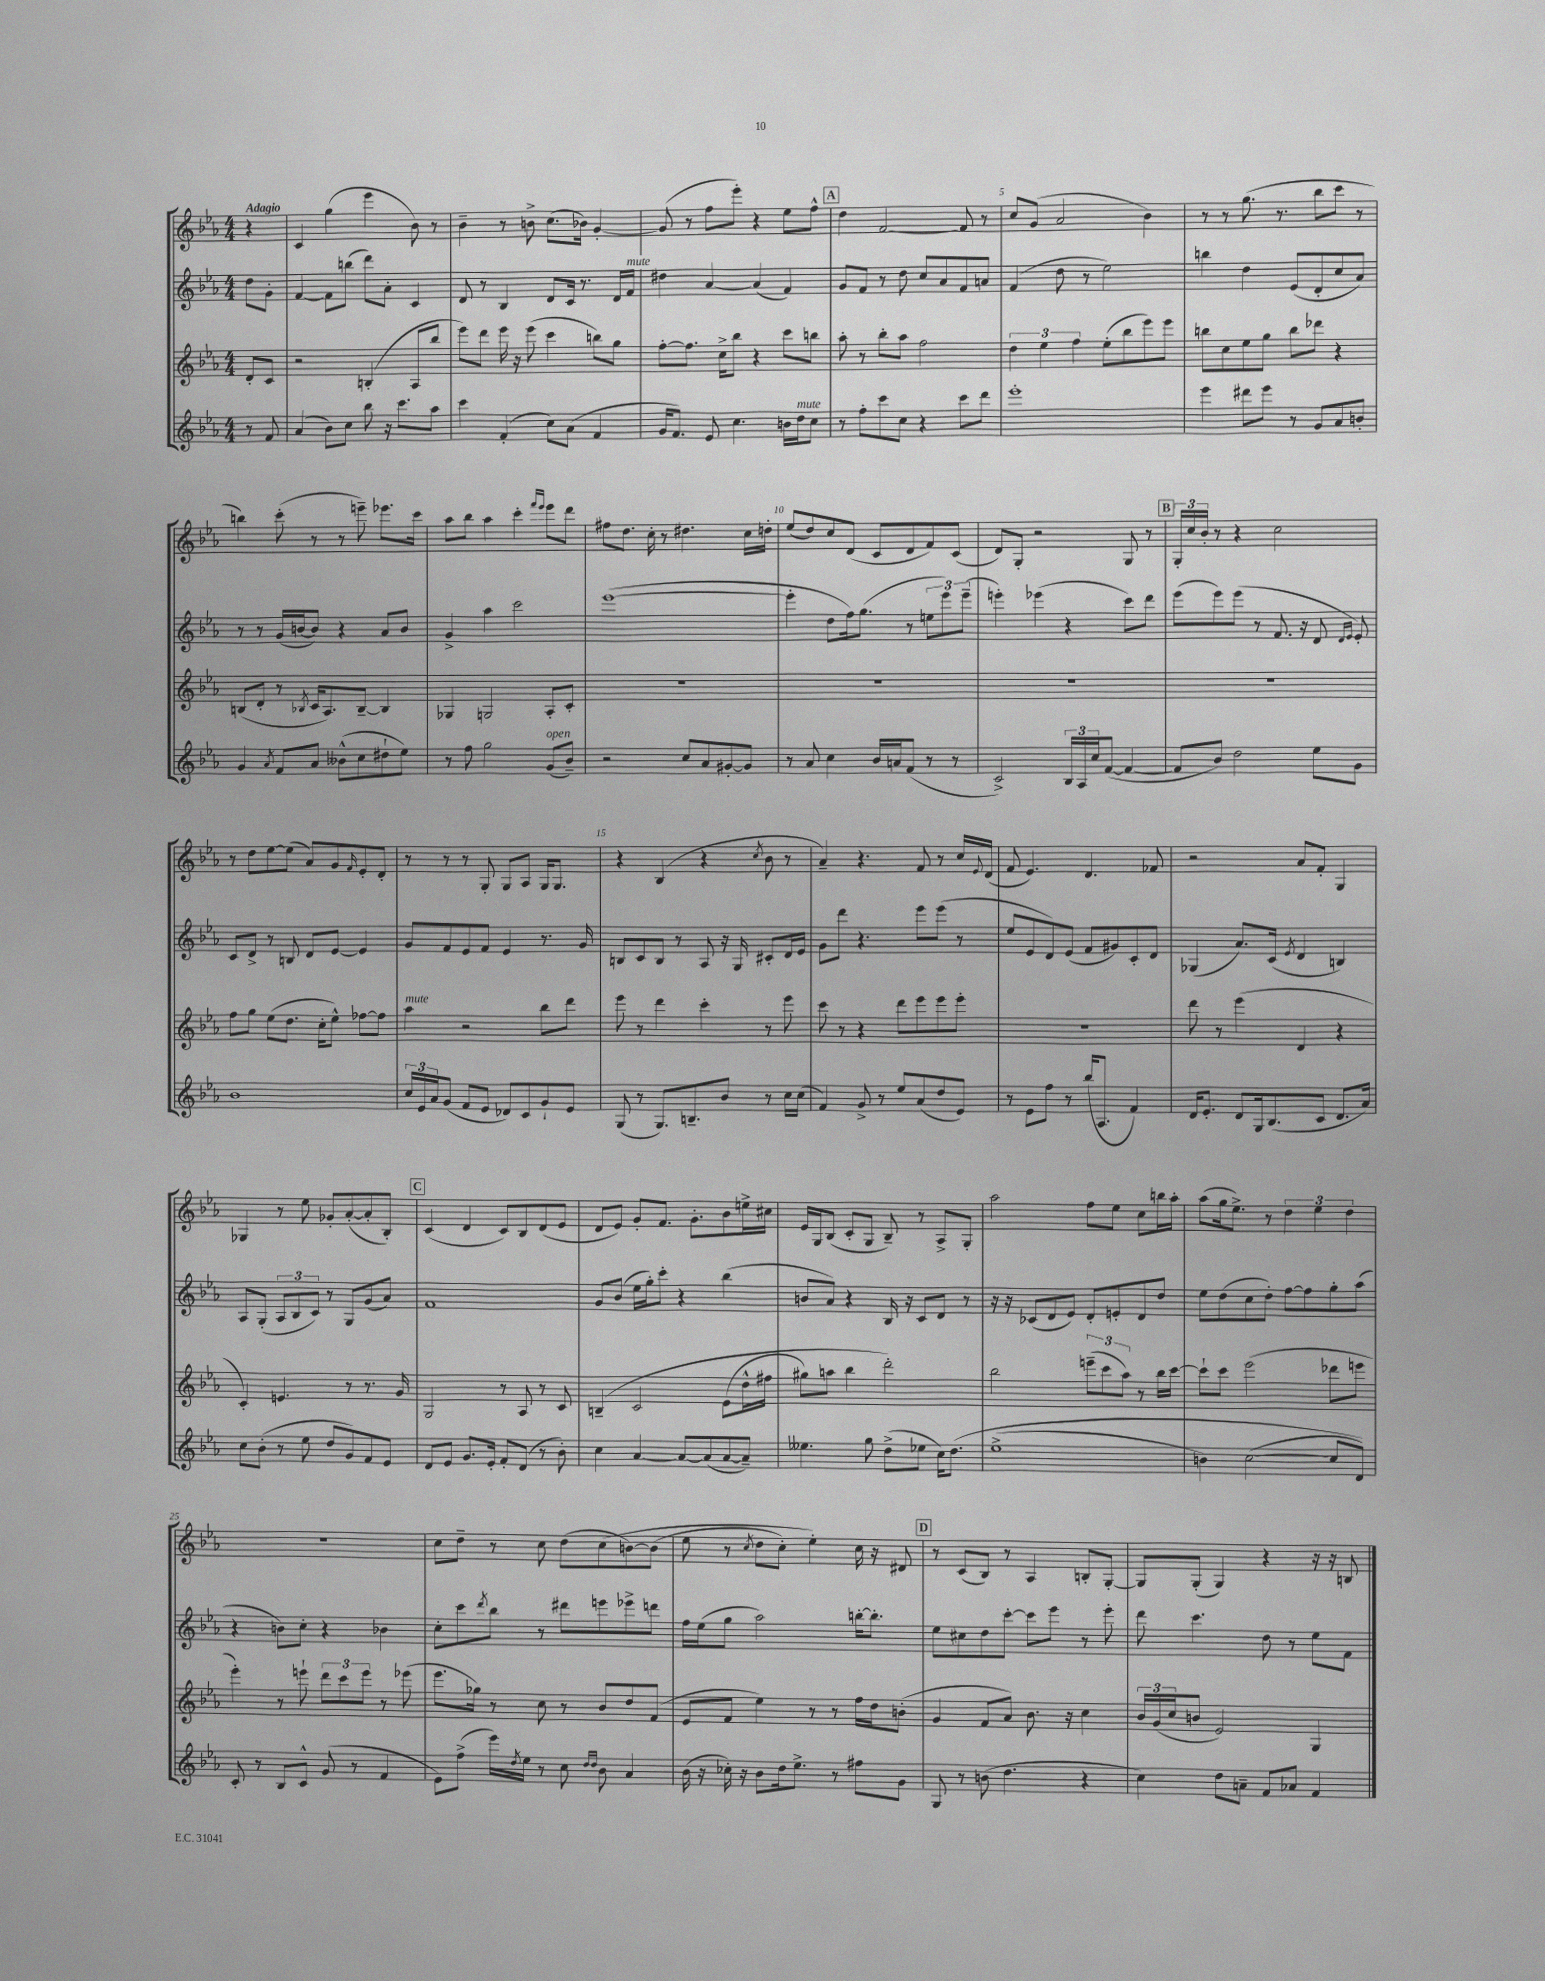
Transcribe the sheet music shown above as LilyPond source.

<<
\new StaffGroup <<
\new Staff = "s0" {
    \clef treble \key ees \major \numericTimeSignature \time 4/4 \partial 4 \tempo "Adagio"
    r4 |
    c'4 g''4( ees'''4 bes'8) r8 |
    bes'4-- r8 b'8-> c''8.( bes'16) g'4~-. |
    g'8( r8 f''8 ees'''8-.) r4 ees''8 f''8-^ |
    \mark \markup { \box "A" } d''4 f'2~ f'8 r8 |
    c''8 g'8( aes'2 bes'4) |
    r8 r8 g''8.( r8. bes''8 c'''8 r8 |
    b''4) c'''8-.( r8 r8 e'''8--) ees'''8. c'''16 |
    aes''8 bes''8 aes''4 c'''4-. \grace { f'''16 ees'''16 } ees'''8 d'''8 |
    fis''8 d''8. c''16-. r8 dis''4. c''16 d''16-. |
    ees''8( d''8) c''8 d'8( c'8 d'8 f'8) c'8( |
    d'8) g8-. r2 g8 r8 |
    \mark \markup { \box "B" } \tuplet 3/2 { g16-. c''16 bes'16-. } r8 r4 c''2 |
    r8 d''8 ees''8~ ees''8( aes'8) g'8 \grace { f'16 } ees'8-. d'8-. |
    r8 r8 r8 g8-. g8 aes8 g16 g8. |
    r4 bes4( r4 \acciaccatura { c''8 } bes'8 r8 |
    aes'4--) r4. f'8 r8 c''16 \appoggiatura { ees'8 } d'16( |
    f'8 ees'4.) d'4. fes'8 |
    r2 aes'8 f'8-. g4 |
    ges4 r8 ees''8 ges'8-. aes'8~-.( aes'8-. bes8-.) |
    \mark \markup { \box "C" } c'4( d'4 c'8) bes8 d'8( ees'8 |
    d'8 ees'8) g'8-. f'8. g'8.-. bes'8 e''16-> cis''16 |
    ees'16 g16 bes8( c'8-. g8 bes8--) r8 aes8-> g8-. |
    aes''2 f''8 ees''8 c''8 b''16 aes''16-. |
    aes''8( g''16 ees''8.->) r8 \tuplet 3/2 { d''4 ees''4 d''4 } |
    r1 |
    c''8 d''8-- r8 c''8 d''8( c''8\( b'8~) b'8( |
    ees''8 r8 \acciaccatura { c''8 } d''8 c''8-.) ees''4-.\) c''16 r16 dis'8 |
    \mark \markup { \box "D" } r8 c'8( bes8) r8 aes4 b8-. g8~-. |
    g8 g8-.( g4) r4 r16 r16 b8 \bar "|." |
}
\new Staff = "s1" {
    \clef treble \key ees \major \numericTimeSignature \time 4/4 \partial 4
    d''8 g'8-. |
    f'4~ f'8 b''8( d'''8) aes'8-. c'4 |
    d'8 r8 bes4 d'8 c'16 r8. d'16 f'16^\markup { \italic "mute" } |
    dis''4 aes'4~ aes'4( f'4) |
    \mark \markup { \box "A" } g'8 f'8 r8 d''8 c''8 aes'8 f'8 a'8 |
    f'4( d''8 r8 ees''2) |
    b''4 d''4 ees'8( d'8-. c''8 aes'8) |
    r8 r8 g'16( b'16~ b'8) r4 aes'8 b'8 |
    g'4-> aes''4 c'''2 |
    ees'''1~( |
    ees'''4-. d''8 f''16) g''8.( r8 \tuplet 3/2 { e''8 ees'''8) ees'''8--( } |
    e'''4-.) ees'''4( r4 c'''8) d'''8 |
    \mark \markup { \box "B" } ees'''8( ees'''8) ees'''8( r8 f'8. r16 d'8 \grace { d'16 ees'16 } ees'8-.) |
    c'8 d'8-> r8 b8 d'8 ees'8~ ees'4 |
    g'8 f'8 ees'8 f'8 ees'4 r8. g'16 |
    b8 c'8 b8 r8 aes8 r16 g16 cis'8-. d'16 ees'16 |
    g'8 d'''8 r4. ees'''8 ees'''8( r8 |
    ees''8 ees'8 d'8) ees'8( f'8 gis'8) c'8-. d'8 |
    ges4( aes'8.) c'16( \acciaccatura { ees'8 } d'4 b4) |
    aes8 g8-.( \tuplet 3/2 { aes8 bes8 c'8) } r8 g8 g'8( aes'8) |
    \mark \markup { \box "C" } f'1 |
    g'8 bes'8( ees''16 g''16-.) c'''8-. r4 bes''4( |
    b'8 aes'8) r4 bes16 r16 c'8 d'8 r8 |
    r16 r16 ces'8( d'8 ees'8) d'8-. e'8-. d'8 d''8 |
    ees''8 d''8( c''8 d''8-.) f''8~ f''8 g''8-. aes''8( |
    r4 b'8) c''8-. r4 bes'4 |
    c''8-. c'''8 \acciaccatura { d'''8 } bes''8 r8 dis'''8 e'''8 ees'''8-> d'''8 |
    f''16 ees''16( g''8 aes''2) b''16~-. b''8.-. |
    \mark \markup { \box "D" } ees''8 cis''8 d''8 c'''8~-. c'''8 ees'''8 r8 ees'''8-. |
    d'''8 c'''4. d''8 r8 ees''8 f'8 \bar "|." |
}
\new Staff = "s2" {
    \clef treble \key ees \major \numericTimeSignature \time 4/4 \partial 4
    d'8-. c'8 |
    r2 b4-.( aes8 bes''8 |
    ees'''8) d'''8 ees'''16 r16 ees'''8( c'''4 b''8) g''8 |
    f''8~-. f''8. c''16-> bes''8 r4 c'''8 b''8 |
    \mark \markup { \box "A" } aes''8-. r8 bes''8-. aes''8 f''2 |
    \tuplet 3/2 { d''4 ees''4 f''4 } ees''8-.( bes''8 ees'''8) ees'''8 |
    b''8 c''8 ees''8 g''8 b''8 des'''8 r4 |
    b8( d'8-. r8 \acciaccatura { bes8 } c'16 aes8.) bes8~-- bes4 |
    ges4 g2 aes8-. c'8-. |
    R1 |
    R1 |
    R1 |
    \mark \markup { \box "B" } R1 |
    f''8 g''8 ees''8( d''8. c''16-. ees''8-^) fes''8~ fes''8 |
    aes''4^\markup { \italic "mute" } r2 bes''8 d'''8 |
    ees'''8 r8 d'''4 c'''4-. r8 ees'''8 |
    c'''8 r8 r4 d'''8 ees'''8 ees'''8 ees'''8-. |
    R1 |
    d'''8 r8 ees'''4( d'4 r4 |
    c'4-.) e'4. r8 r8. g'16 |
    \mark \markup { \box "C" } g2 r8 aes8 r8 c'8 |
    b4--\( c'2 ees'8( d''16-^ fis''16 |
    gis''8) a''8 bes''4 d'''2-.\) |
    bes''2 \tuplet 3/2 { e'''8--( c'''8 aes''8) } r8 bes''16 c'''16~ |
    c'''8-! c'''8 ees'''2( des'''8 e'''8 |
    ees'''4-.) r8 e'''8-! \tuplet 3/2 { d'''8 c'''8 e'''8 } r8 ees'''8( |
    ees'''8. ges''16) r8 c''8 r8 bes'8 d''8 f'8( |
    ees'8 f'8 ees''4) r8 r8 f''16 d''16 b'8-.( |
    \mark \markup { \box "D" } g'4 f'8 aes'8) bes'8. r16 c''4 |
    \tuplet 3/2 { bes'16 g'16( c''16 } b'8 ees'2) g4 \bar "|." |
}
\new Staff = "s3" {
    \clef treble \key ees \major \numericTimeSignature \time 4/4 \partial 4
    r8 f'8 |
    aes'4( bes'8) c''8 bes''8 r16 c'''8. aes''8 |
    c'''4 f'4-.( c''8) aes'8( f'4 |
    g'16 f'8.) ees'8 c''4. b'16 d''16^\markup { \italic "mute" } c''8 |
    \mark \markup { \box "A" } r8 f''8-. c'''8 c''8 r4 c'''8 d'''8 |
    ees'''1-. |
    ees'''4 dis'''8 ees'''8 r8 g'8 aes'8 b'8-. |
    g'4 \acciaccatura { aes'8 } f'8 aes'8 beses'8-^( c''8 dis''8-! ees''8) |
    r8 f''8 g''2 g'8^\markup { \italic "open" }( bes'8--) |
    r2 c''8 aes'8 gis'8~-. gis'8 |
    r8 aes'8 c''4 bes'16 a'16 f'8( r8 r8 |
    c'2->) \tuplet 3/2 { bes16 aes16 c''16 } f'8~( f'4~ |
    \mark \markup { \box "B" } f'8 bes'8) d''2 ees''8 g'8 |
    bes'1 |
    \tuplet 3/2 { c''16 ees'16 aes'16 } g'8( f'8 ees'8 des'8) c'8 g'8-! ees'8 |
    g8( r8 g8.) b8.-- bes'8 r8 c''16 c''16( |
    f'4) g'8-> r8 ees''8 aes'8( d''8 ees'8) |
    r8 ees'8 f''8 r8 bes''16( aes8. f'4) |
    d'16 ees'8.-. d'8 g16 bes8.( c'8 d'8. aes'16) |
    c''8 bes'8-.( r8 ees''8 d''8 g'8) f'8 ees'8 |
    \mark \markup { \box "C" } d'8 ees'8 g'8. ees'16-. f'8-. d'8( r8 bes'8-.) |
    c''4 aes'4~ aes'8~ aes'8( aes'8~ aes'8--) |
    eeses''4. g''8 d''8->( ees''8 c''16) d''8.\( |
    ees''1->( |
    b'4) c''2~( c''8 d'8)\) |
    c'8-. r8 bes8 c'8-^ g'8( r8 f'4 |
    ees'8) f''8->( ees'''16) \acciaccatura { d''8 } ees''16 r8 c''8 \grace { d''16 d''16 } bes'8 aes'4 |
    bes'16( r16 ces''16-.) r16 bes'8 d''16 ees''8.-> r8 fis''8 g'8 |
    \mark \markup { \box "D" } g8 r8 b'8( d''4. r4 |
    c''4) d''8 a'8-- f'8 aes'8 f'4 \bar "|." |
}
>>
>>
\layout { \context { \Score \override BarNumber.break-visibility = ##(#f #t #t) barNumberVisibility = #(every-nth-bar-number-visible 5) } }
